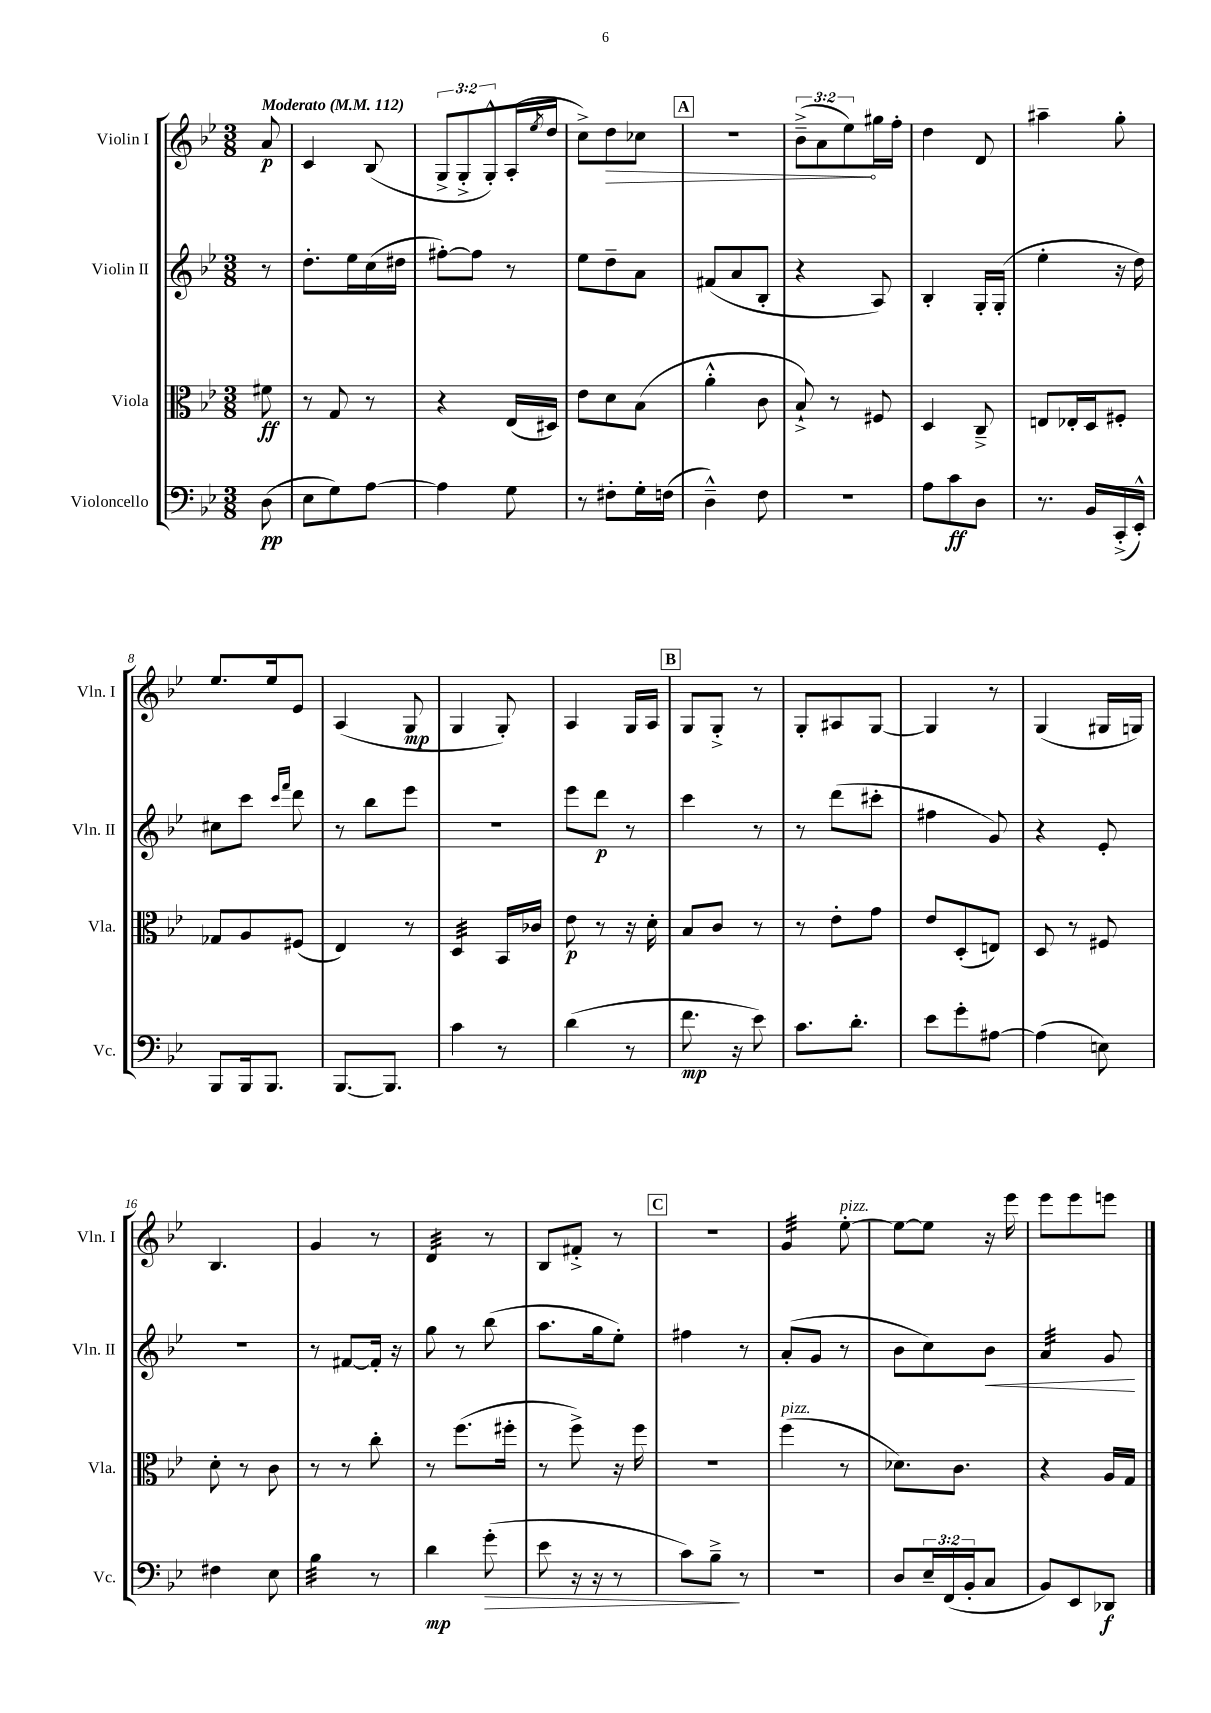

**kern	**dynam	**kern	**dynam	**kern	**dynam	**kern	**dynam
*part4	*part4	*part3	*part3	*part2	*part2	*part1	*part1
*staff4	*staff4	*staff3	*staff3	*staff2	*staff2	*staff1	*staff1
*I"Violoncello	*	*I"Viola	*	*I"Violin II	*	*I"Violin I	*
*I'Vc.	*	*I'Vla.	*	*I'Vln. II	*	*I'Vln. I	*
*clefF4	*	*clefC3	*	*clefG2	*	*clefG2	*
*k[b-e-]	*	*k[b-e-]	*	*k[b-e-]	*	*k[b-e-]	*
*M3/8	*	*M3/8	*	*M3/8	*	*M3/8	*
*MM112	*	*MM112	*	*MM112	*	*MM112	*
=	=	=	=	=	=	=	=
!	!	!	!	!	!	!LO:TX:a:B:t=Moderato	!
(8D\	pp	8f#X\	ff	8r	.	8a/	p
=1	=1	=1	=1	=1	=1	=1	=1
8E-\L	.	8r	.	8.dd'\L	.	4c/	.
8G\)	.	8G/	.	.	.	.	.
.	.	.	.	16ee-\L	.	.	.
[8A\J	.	8r	.	(16cc\	.	(8B-/	.
.	.	.	.	16dd#X\JJ	.	.	.
=2	=2	=2	=2	=2	=2	=2	=2
4A\]	.	4r	.	[8ff#X'\L)	.	12G^/L	.
.	.	.	.	.	.	12G'^/	.
.	.	.	.	8ff#\J]	.	.	.
.	.	.	.	.	.	12G'^^/)	.
8G\	.	(16E-/LL	.	8r	.	(16A'/L	.
.	.	.	.	.	.	8qee-/	.
.	.	16D#X/JJ)	.	.	.	16dd/JJ	.
=3	=3	=3	=3	=3	=3	=3	=3
8r	.	8e-\L	.	8ee-\L	.	8cc^\L)	.
!	!	!	!	!	!	!	!LO:HP:b
8F#X'\L	.	8d\	.	8dd~\	.	8dd\	>
16G'\L	.	(8B-\J	.	8a\J	.	8cc-X\J	.
(16Fn\JJ	.	.	.	.	.	.	.
!!LO:REH:place=s1:t=A
=4	=4	=4	=4	=4	=4	=4	=4
4D~^^\)	.	4a'^^\	.	(8f#X/L	.	4.r	.
.	.	.	.	8a/	.	.	.
8F\	.	8c\	.	8B-'/J	.	.	.
=5	=5	=5	=5	=5	=5	=5	=5
4.r	.	8B-`^/)	.	4r	.	(12b-~^\L	.
.	.	.	.	.	.	12a\	.
.	.	8r	.	.	.	.	.
.	.	.	.	.	.	12ee-\)	.
.	.	8F#X/	.	8A/)	.	16gg#X\L	]
.	.	.	.	.	.	16ff'\JJ	.
=6	=6	=6	=6	=6	=6	=6	=6
8A\L	.	4D/	.	4B-'/	.	4dd\	.
8c\	ff	.	.	.	.	.	.
8D\J	.	8C~^/	.	16G'/LL	.	8d/	.
.	.	.	.	(16G'/JJ	.	.	.
=7	=7	=7	=7	=7	=7	=7	=7
8.r	.	8En/L	.	4ee-'\	.	4aa#X~\	.
.	.	16E-X'/L	.	.	.	.	.
16BB-/LL	.	16D/J	.	.	.	.	.
(16CC'^/	.	8F#X'/J	.	16r	.	8gg'\	.
16EE-'^^/JJ)	.	.	.	16dd\)	.	.	.
!!LO:LB:g=z
=8	=8	=8	=8	=8	=8	=8	=8
8BBB-/L	.	8G-X/L	.	8cc#X\L	.	8.ee-/L	.
16BBB-/k	.	8A/	.	8ccc\J	.	.	.
8.BBB-/J	.	.	.	.	.	16ee-/k	.
.	.	.	.	16qqccc/LL	.	.	.
.	.	.	.	16qqfff/JJ	.	.	.
.	.	(8F#X/J	.	8ddd\	.	8e-/J	.
=9	=9	=9	=9	=9	=9	=9	=9
[8.BBB-/L	.	4E-/)	.	8r	.	(4A/	.
.	.	.	.	8bb-\L	.	.	.
8.BBB-/J]	.	.	.	.	.	.	.
.	.	8r	.	8eee-\J	.	8G/	mp
=10	=10	=10	=10	=10	=10	=10	=10
*	*	*tremolo	*	*	*	*	*
4c\	.	32D/LLL	.	4.r	.	4G/	.
.	.	32D/	.	.	.	.	.
.	.	32D/	.	.	.	.	.
.	.	32D/	.	.	.	.	.
.	.	32D/	.	.	.	.	.
.	.	32D/	.	.	.	.	.
.	.	32D/	.	.	.	.	.
.	.	32D/JJJ	.	.	.	.	.
*	*	*Xtremolo	*	*	*	*	*
8r	.	16BB-/LL	.	.	.	8G'/)	.
.	.	16c-X/JJ	.	.	.	.	.
=11	=11	=11	=11	=11	=11	=11	=11
(4d\	.	8e-\	p	8eee-\L	.	4A/	.
.	.	8r	.	8ddd\J	p	.	.
8r	.	16r	.	8r	.	16G/LL	.
.	.	16d'\	.	.	.	16A/JJ	.
!!LO:REH:place=s1:t=B
=12	=12	=12	=12	=12	=12	=12	=12
8.f\	mp	8B-/L	.	4ccc\	.	8G/L	.
.	.	8c/J	.	.	.	8G'^/J	.
16r	.	.	.	.	.	.	.
8e-\)	.	8r	.	8r	.	8r	.
=13	=13	=13	=13	=13	=13	=13	=13
8.c\L	.	8r	.	8r	.	8G'/L	.
.	.	8e-'\L	.	(8ddd\L	.	8A#X/	.
8.d'\J	.	.	.	.	.	.	.
.	.	8g\J	.	8ccc#X'\J	.	[8G/J	.
=14	=14	=14	=14	=14	=14	=14	=14
8e-\L	.	8e-/L	.	4ff#X\	.	4G/]	.
8g'\	.	(8D'/	.	.	.	.	.
[8A#X\J	.	8En/J)	.	8g/)	.	8r	.
=15	=15	=15	=15	=15	=15	=15	=15
(4A#\]	.	8D/	.	4r	.	(4G/	.
.	.	8r	.	.	.	.	.
8En\)	.	8F#X/	.	8e-'/	.	16G#X/LL	.
.	.	.	.	.	.	16Gn/JJ)	.
!!LO:LB:g=z
=16	=16	=16	=16	=16	=16	=16	=16
4F#X\	.	8d'\	.	4.r	.	4.B-/	.
.	.	8r	.	.	.	.	.
8E-\	.	8c\	.	.	.	.	.
=17	=17	=17	=17	=17	=17	=17	=17
*tremolo	*	*	*	*	*	*	*
32B-\LLL	.	8r	.	8r	.	4g/	.
32B-\	.	.	.	.	.	.	.
32B-\	.	.	.	.	.	.	.
32B-\	.	.	.	.	.	.	.
32B-\	.	8r	.	[8f#X/L	.	.	.
32B-\	.	.	.	.	.	.	.
32B-\	.	.	.	.	.	.	.
32B-\JJJ	.	.	.	.	.	.	.
*Xtremolo	*	*	*	*	*	*	*
8r	.	8cc'\	.	16f#'/Jk]	.	8r	.
.	.	.	.	16r	.	.	.
=18	=18	=18	=18	=18	=18	=18	=18
*	*	*	*	*	*	*tremolo	*
4d\	mp	8r	.	8gg\	.	32d/LLL	.
.	.	.	.	.	.	32d/	.
.	.	.	.	.	.	32d/	.
.	.	.	.	.	.	32d/	.
.	.	(8.ff\L	.	8r	.	32d/	.
.	.	.	.	.	.	32d/	.
.	.	.	.	.	.	32d/	.
.	.	.	.	.	.	32d/JJJ	.
*	*	*	*	*	*	*Xtremolo	*
!	!LO:HP:b	!	!	!	!	!	!
(8g'\	>	.	.	(8bb-\	.	8r	.
.	.	16ff#X'\Jk	.	.	.	.	.
=19	=19	=19	=19	=19	=19	=19	=19
8e-\	.	8r	.	8.aa\L	.	8B-/L	.
16r	.	8ff^\)	.	.	.	8f#X'^/J	.
16r	.	.	.	16gg\k	.	.	.
8r	.	16r	.	8ee-'\J)	.	8r	.
.	.	16ff\	.	.	.	.	.
!!LO:REH:place=s1:t=C
=20	=20	=20	=20	=20	=20	=20	=20
8c\L)	.	4.r	.	4ff#X\	.	4.r	.
8B-~^\J	.	.	.	.	.	.	.
8r	]	.	.	8r	.	.	.
=21	=21	=21	=21	=21	=21	=21	=21
!	!	!LO:TX:a:i:t=pizz.	!	!	!	!	!
*	*	*	*	*	*	*tremolo	*
4.r	.	(4ff\	.	(8a'/L	.	32g/LLL	.
.	.	.	.	.	.	32g/	.
.	.	.	.	.	.	32g/	.
.	.	.	.	.	.	32g/	.
.	.	.	.	8g/J	.	32g/	.
.	.	.	.	.	.	32g/	.
.	.	.	.	.	.	32g/	.
.	.	.	.	.	.	32g/JJJ	.
*	*	*	*	*	*	*Xtremolo	*
!	!	!	!	!	!	!LO:TX:a:i:t=pizz.	!
.	.	8r	.	8r	.	[8ee-'\	.
=22	=22	=22	=22	=22	=22	=22	=22
8D/L	.	8.d-X\L)	.	8b-\L	.	8ee-\L_	.
24E-~/L	.	.	.	8cc\)	.	8ee-\J]	.
(24FF/	.	.	.	.	.	.	.
.	.	8.c\J	.	.	.	.	.
24BB-'/J	.	.	.	.	.	.	.
!	!	!	!	!	!LO:HP:b	!	!
8C/J	.	.	.	8b-\J	<	16r	.
.	.	.	.	.	.	16eee-\	.
=23	=23	=23	=23	=23	=23	=23	=23
*	*	*	*	*tremolo	*	*	*
8BB-/L)	.	4r	.	32a/LLL	.	8eee-\L	.
.	.	.	.	32a/	.	.	.
.	.	.	.	32a/	.	.	.
.	.	.	.	32a/	.	.	.
8EE-/	.	.	.	32a/	.	8eee-\	.
.	.	.	.	32a/	.	.	.
.	.	.	.	32a/	.	.	.
.	.	.	.	32a/JJJ	.	.	.
*	*	*	*	*Xtremolo	*	*	*
8DD-X/J	f	16A/LL	.	8g/	.	8eeen\J	.
.	.	16G/JJ	.	.	.	.	.
.	.	.	.	.	[	.	.
==	==	==	==	==	==	==	==
*-	*-	*-	*-	*-	*-	*-	*-
